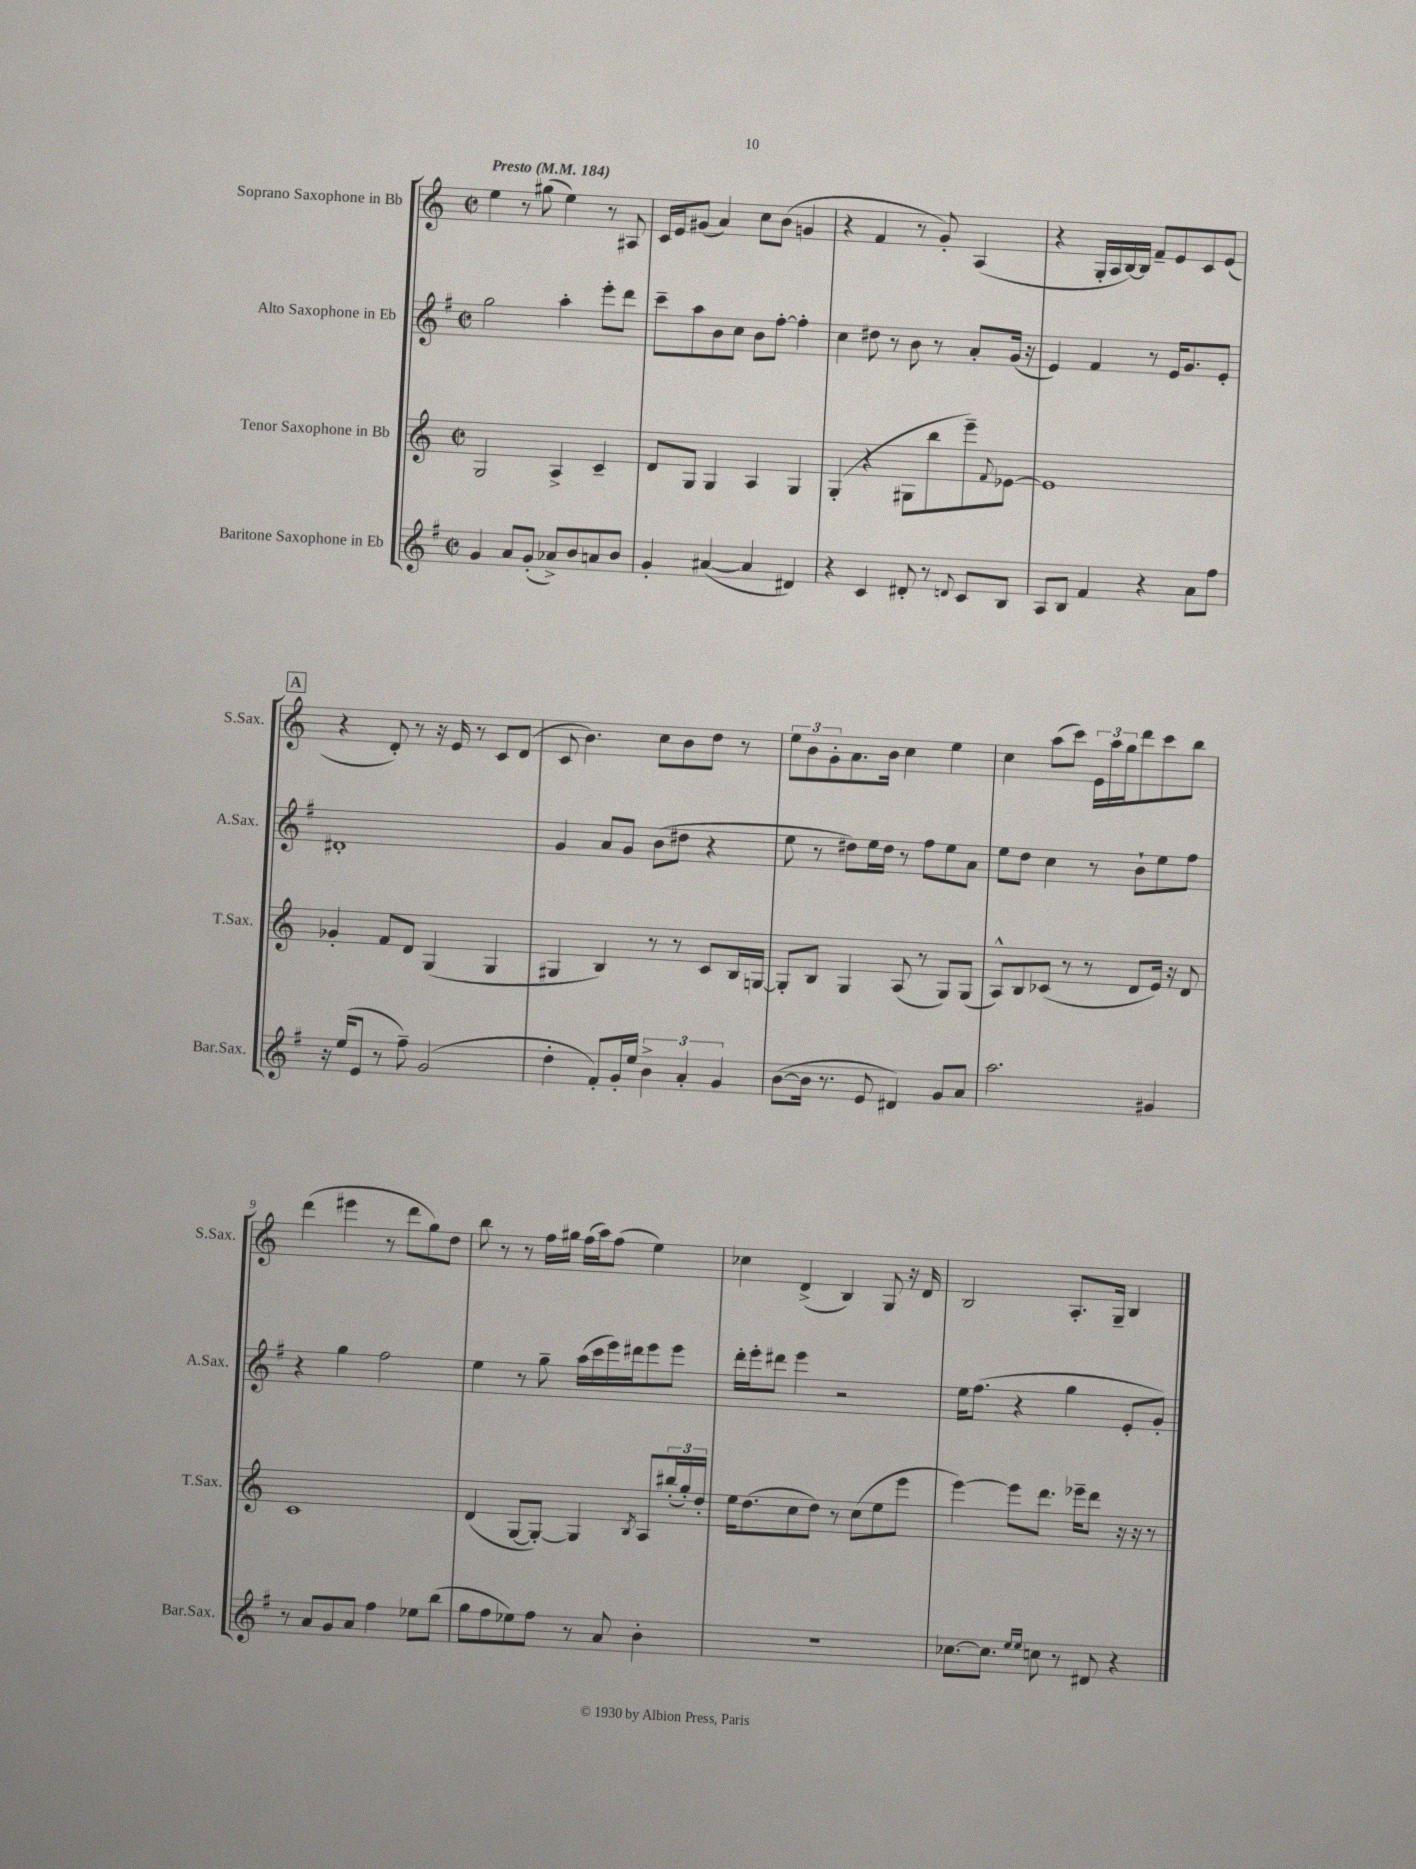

**kern	**kern	**kern	**kern
*staff4	*staff3	*staff2	*staff1
*clefG2	*clefG2	*clefG2	*clefG2
*k[f#]	*k[]	*k[f#]	*k[]
*M2/2	*M2/2	*M2/2	*M2/2
*met(c|)	*met(c|)	*met(c|)	*met(c|)
*MM184	*MM184	*MM184	*MM184
4g	2G	2gg	4ee
8a	.	.	8r
(8g'	.	.	(8gg#
8a-^)	4A^	4aa'	4ee)
8b	.	.	.
8a	4c~	8eee'	8r
8b	.	8ddd	8A#
=	=	=	=
4g'	8d	8ccc~	16c
.	.	.	16e
.	8G	8aa	(8g#
([4a#	4G	8b	4a)
.	.	8cc	.
4a#]	4A	8b	8cc
.	.	[8ff#'	(8b
4d#)	4G	4ff#']	4g
=	=	=	=
4r	(4G'	4cc	4r
4c	4r	8dd#	4f
.	.	8r	.
8d#'	8G#	8b	8r
8r	8bb	8r	8g')
8qqd	.	.	.
8c	8eee~)	8a'	(4A
.	8qqf	.	.
8B	[8e-	(16g	.
.	.	16r	.
=	=	=	=
8A	1e-]	4e)	4r
8B	.	.	.
4f#	.	4f#	16G'
.	.	.	16A
.	.	.	[16B)
.	.	.	16B]
4r	.	8r	8f~
.	.	16e	8e
.	.	8.g	.
8a	.	.	8c
8ff#	.	8e'	(8e
=	=	=	=
16r	4g-'	1d#'	4r
(16ee	.	.	.
8e	.	.	.
8r	8f	.	8d')
8ff#~)	8d	.	8r
(2g	(4G	.	16r
.	.	.	16e
.	.	.	8r
.	4G	.	8c
.	.	.	(8d
=	=	=	=
4dd'	4G#	4g	8c
.	.	.	4.b)
8f#')	4B)	8a	.
16g'	.	8g	.
16ee	.	.	.
6b^	8r	(8b	8cc
.	8r	8dd#	8b
6a'	.	.	.
.	8c	4r	8dd
6g	.	.	.
.	16B	.	8r
.	[16G	.	.
=	=	=	=
([8b	8G']	8ee	12ee
.	.	.	12b
16b]	8B	8r	.
.	.	.	12g'
8.r	.	.	.
.	4G	8dd#)	8.a
8e	.	16ee	.
.	.	16dd#	16b
4d#)	(8A	8r	4cc
.	8r	8ff#	.
8g	8G)	8ee	4ee
8a	(8G	8a	.
=	=	=	=
2.aa	8A^^)	8ee	4cc
.	8B	8dd	.
.	(8c-	4cc	(8aa
.	8r	.	8ccc)
.	8r	8r	24e
.	.	.	24aa
.	.	.	24gg
.	8d	8b`	8ddd
4g#	16e)	8ee	8ccc
.	16r	.	.
.	8d	8ff#	8bb
=	=	=	=
8r	1c	4r	(4ddd
8a	.	.	.
8g	.	4gg	4eee#
8a	.	.	.
4ff#	.	2ff#	8r
.	.	.	8ddd
8ee-	.	.	8gg)
(8bb	.	.	8dd
=	=	=	=
8gg	(4d	4ee	8bb
8ff#	.	.	8r
8ee-)	[8G	8r	8r
8ff#	8G'_)	8gg~	16ff
.	.	.	16gg#
8r	4G]	(16aa	(16ff
.	.	16ccc	16aa)
8a	.	16eee)	(8ff
.	.	16ddd#	.
.	8qB	.	.
4b'	8A	8eee	4ee)
.	(24bb#'	8eee	.
.	24gg')	.	.
.	24dd'	.	.
=	=	=	=
1r	16ee	16ddd'	4cc-
.	(8.dd	16eee'	.
.	.	8ddd#	.
.	8cc	4eee	(4d^
.	8dd)	.	.
.	8r	2r	4B)
.	(8cc	.	.
.	8ee	.	8G
.	8eee	.	16r
.	.	.	16d
=	=	=	=
[8.cc-	[4eee)	16ee	2B
.	.	(8.ff#	.
8.cc-]	.	.	.
.	8eee]	4r	.
16qqee	.	.	.
16qqee	.	.	.
8cc	8.ddd	.	.
8r	.	4gg	8.A'
.	16eee-~	.	.
8d#	8ddd	.	.
.	.	.	16G~
4r	16r	8e'	4B
.	16r	.	.
.	8r	8g')	.
==	==	==	==
*-	*-	*-	*-
